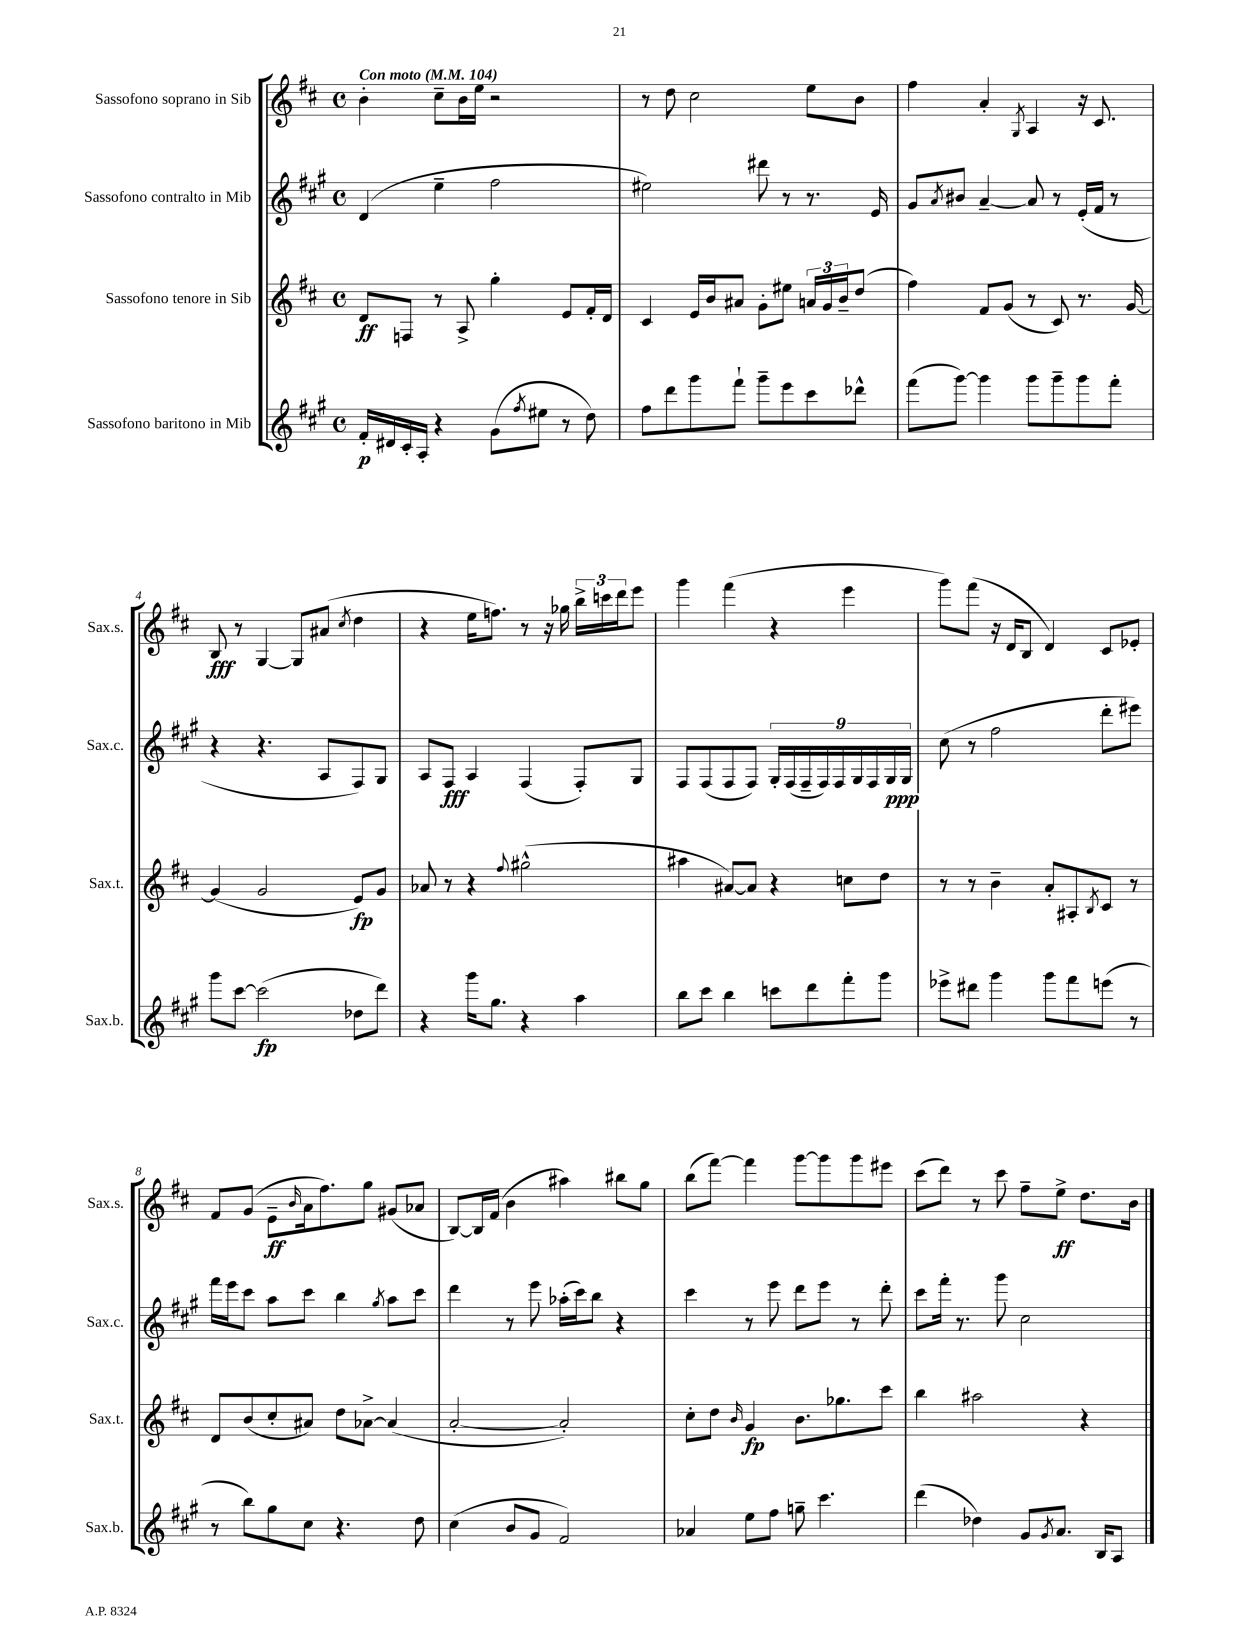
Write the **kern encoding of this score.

**kern	**dynam	**kern	**dynam	**kern	**dynam	**kern	**dynam
*part4	*part4	*part3	*part3	*part2	*part2	*part1	*part1
*staff4	*staff4	*staff3	*staff3	*staff2	*staff2	*staff1	*staff1
*I"Sassofono baritono in Mib	*	*I"Sassofono tenore in Sib	*	*I"Sassofono contralto in Mib	*	*I"Sassofono soprano in Sib	*
*I'Sax.b.	*	*I'Sax.t.	*	*I'Sax.c.	*	*I'Sax.s.	*
*clefG2	*	*clefG2	*	*clefG2	*	*clefG2	*
*k[f#c#g#]	*	*k[f#c#]	*	*k[f#c#g#]	*	*k[f#c#]	*
*M4/4	*	*M4/4	*	*M4/4	*	*M4/4	*
*met(c)	*	*met(c)	*	*met(c)	*	*met(c)	*
*MM104	*	*MM104	*	*MM104	*	*MM104	*
=1	=1	=1	=1	=1	=1	=1	=1
!	!	!	!	!	!	!LO:TX:a:B:t=Con moto	!
16f#'/LL	p	8d/L	ff	(4d/	.	4b'\	.
16d#X/	.	.	.	.	.	.	.
16c#'/	.	8Fn/J	.	.	.	.	.
16A'/JJ	.	.	.	.	.	.	.
4r	.	8r	.	4ee~\	.	8cc#~\L	.
.	.	8A^/	.	.	.	16b\L	.
.	.	.	.	.	.	16ee\JJ	.
(8g#\L	.	4gg'\	.	2ff#\	.	2r	.
8qff#/	.	.	.	.	.	.	.
8ee#X\J	.	.	.	.	.	.	.
8r	.	8e/L	.	.	.	.	.
8dd\)	.	16f#'/L	.	.	.	.	.
.	.	16d/JJ	.	.	.	.	.
=2	=2	=2	=2	=2	=2	=2	=2
8ff#\L	.	4c#/	.	2ee#X\)	.	8r	.
8ddd\	.	.	.	.	.	8dd\	.
8ggg#\	.	16e/LL	.	.	.	2cc#\	.
.	.	16b/J	.	.	.	.	.
8fff#`\J	.	8a#X/J	.	.	.	.	.
8ggg#~\L	.	8g'\L	.	8ddd#X\	.	.	.
8eee\	.	8ee#X\J	.	8r	.	.	.
8ccc#\	.	24an/LL	.	8.r	.	8ee\L	.
.	.	24g/	.	.	.	.	.
.	.	24b~/J	.	.	.	.	.
8ddd-X^^\J	.	(8dd/J	.	.	.	8b\J	.
.	.	.	.	16e/	.	.	.
=3	=3	=3	=3	=3	=3	=3	=3
(8fff#\L	.	4ff#\)	.	8g#/L	.	4ff#\	.
.	.	.	.	8qa/	.	.	.
[8ggg#\J)	.	.	.	8b#X/J	.	.	.
4ggg#\]	.	8f#/L	.	[4a~/	.	4a'/	.
.	.	(8g/J	.	.	.	.	.
.	.	.	.	.	.	8qG/	.
8ggg#\L	.	8r	.	8a/]	.	4A/	.
8ggg#~\	.	8c#/)	.	8r	.	.	.
8ggg#\	.	8.r	.	(16e'/LL	.	16r	.
.	.	.	.	16f#/JJ	.	8.c#/	.
8fff#'\J	.	.	.	8r	.	.	.
.	.	[16g/	.	.	.	.	.
!!LO:LB:g=z
=4	=4	=4	=4	=4	=4	=4	=4
8ggg#\L	.	(4g/]	.	4r	.	8B/	fff
[8ccc#\J	.	.	.	.	.	8r	.
(2ccc#\]	fp	2g/	.	4.r	.	[4G/	.
.	.	.	.	.	.	8G/L]	.
.	.	.	.	8A/L	.	(8a#X/J	.
.	.	.	.	.	.	8qcc#/	.
8dd-X\L	.	8e/L)	fp	8F#/)	.	4dd\	.
8ddd\J)	.	8g/J	.	8G#/J	.	.	.
=5	=5	=5	=5	=5	=5	=5	=5
4r	.	8a-X/	.	8A/L	.	4r	.
.	.	8r	.	8F#/J	fff	.	.
16ggg#\KL	.	4r	.	4A/	.	16ee\KL	.
8.gg#\J	.	.	.	.	.	8.ffn\J)	.
.	.	8qqff#/	.	.	.	.	.
4r	.	(2gg#X^^\	.	(4F#/	.	8r	.
.	.	.	.	.	.	16r	.
.	.	.	.	.	.	16gg-X\	.
4aa\	.	.	.	8F#'/L)	.	24bb^\LL	.
.	.	.	.	.	.	24cccn\	.
.	.	.	.	.	.	24ddd\J	.
.	.	.	.	8G#/J	.	8eee\J	.
=6	=6	=6	=6	=6	=6	=6	=6
8bb\L	.	4aa#X\	.	8F#/L	.	4ggg\	.
8ccc#\J	.	.	.	(8F#/	.	.	.
4bb\	.	[8a#X/L)	.	8F#/	.	(4fff#\	.
.	.	8a#/J]	.	8F#/J)	.	.	.
8cccn\L	.	4r	.	18G#'/LL	.	4r	.
.	.	.	.	(18F#/	.	.	.
.	.	.	.	18F#~/	.	.	.
8ddd\	.	.	.	.	.	.	.
.	.	.	.	18F#/)	.	.	.
.	.	.	.	18F#/	.	.	.
8fff#'\	.	8ccn\L	.	.	.	4eee\	.
.	.	.	.	18G#/	.	.	.
.	.	.	.	18F#/	.	.	.
8ggg#\J	.	8dd\J	.	.	.	.	.
.	.	.	.	18G#/	ppp	.	.
.	.	.	.	18G#/JJ	.	.	.
=7	=7	=7	=7	=7	=7	=7	=7
8eee-X^\L	.	8r	.	(8cc#\	.	8ggg\L)	.
8ddd#X\J	.	8r	.	8r	.	(8fff#\J	.
4ggg#\	.	4b~\	.	2ff#\	.	16r	.
.	.	.	.	.	.	16d/KL	.
.	.	.	.	.	.	8B/J	.
8ggg#\L	.	8a'/L	.	.	.	4d/)	.
8fff#\	.	8A#X'/	.	.	.	.	.
.	.	8qB/	.	.	.	.	.
(8eeen\J	.	8c#/J	.	8ddd'\L	.	8c#/L	.
8r	.	8r	.	8eee#X\J)	.	8e-X'/J	.
!!LO:LB:g=z
=8	=8	=8	=8	=8	=8	=8	=8
8r	.	8d/L	.	16fff#\LL	.	8f#/L	.
.	.	.	.	16eee\J	.	.	.
8bb\L)	.	(8b/	.	8ccc#\J	.	(8g/J	.
8gg#\	.	8cc#'/	.	8aa\L	.	8e~\L	ff
.	.	.	.	.	.	16qqb/	.
8cc#\J	.	8a#X/J)	.	8ccc#\J	.	16a\k	.
.	.	.	.	.	.	8.ff#\)	.
4.r	.	8dd\L	.	4bb\	.	.	.
.	.	[8a-X^\J	.	.	.	8gg\J	.
.	.	.	.	8qgg#/	.	.	.
.	.	(4a-/]	.	8aa\L	.	(8g#X/L	.
8dd\	.	.	.	8ccc#\J	.	8a-X/J	.
=9	=9	=9	=9	=9	=9	=9	=9
(4cc#\	.	[2a'/	.	4ddd\	.	[8B/L)	.
.	.	.	.	.	.	16B/L]	.
.	.	.	.	.	.	(16f#/JJ	.
8b/L	.	.	.	8r	.	4b\	.
8g#/J	.	.	.	8eee\	.	.	.
2f#/)	.	2a'/])	.	(16aa-X'\LL	.	4aa#X\)	.
.	.	.	.	16ccc#\J)	.	.	.
.	.	.	.	8bb\J	.	.	.
.	.	.	.	4r	.	8bb#X\L	.
.	.	.	.	.	.	8gg\J	.
=10	=10	=10	=10	=10	=10	=10	=10
4a-X/	.	8cc#'\L	.	4ccc#\	.	(8bb\L	.
.	.	8dd\J	.	.	.	[8fff#\J)	.
.	.	16qqb/	.	.	.	.	.
8ee\L	.	4g/	fp	8r	.	4fff#\]	.
8ff#\J	.	.	.	8eee\	.	.	.
8ggn~\	.	8.b\L	.	8ddd\L	.	[8ggg\L	.
4.ccc#\	.	.	.	8eee\J	.	8ggg\]	.
.	.	8.gg-X\	.	.	.	.	.
.	.	.	.	8r	.	8ggg\	.
.	.	8ccc#\J	.	8ddd'\	.	8eee#X\J	.
=11	=11	=11	=11	=11	=11	=11	=11
(4ddd\	.	4bb\	.	8ccc#\L	.	(8ccc#\L	.
.	.	.	.	16fff#'\Jk	.	8ddd\J)	.
.	.	.	.	8.r	.	.	.
4dd-X\)	.	2aa#X\	.	.	.	8r	.
.	.	.	.	8ggg#\	.	8ccc#\	.
8g#/L	.	.	.	2cc#\	.	8ff#~\L	.
8qg#/	.	.	.	.	.	.	.
8.a/J	.	.	.	.	.	8ee^\J	ff
.	.	4r	.	.	.	8.dd\L	.
16B/KL	.	.	.	.	.	.	.
8A/J	.	.	.	.	.	.	.
.	.	.	.	.	.	16b\Jk	.
==	==	==	==	==	==	==	==
*-	*-	*-	*-	*-	*-	*-	*-
